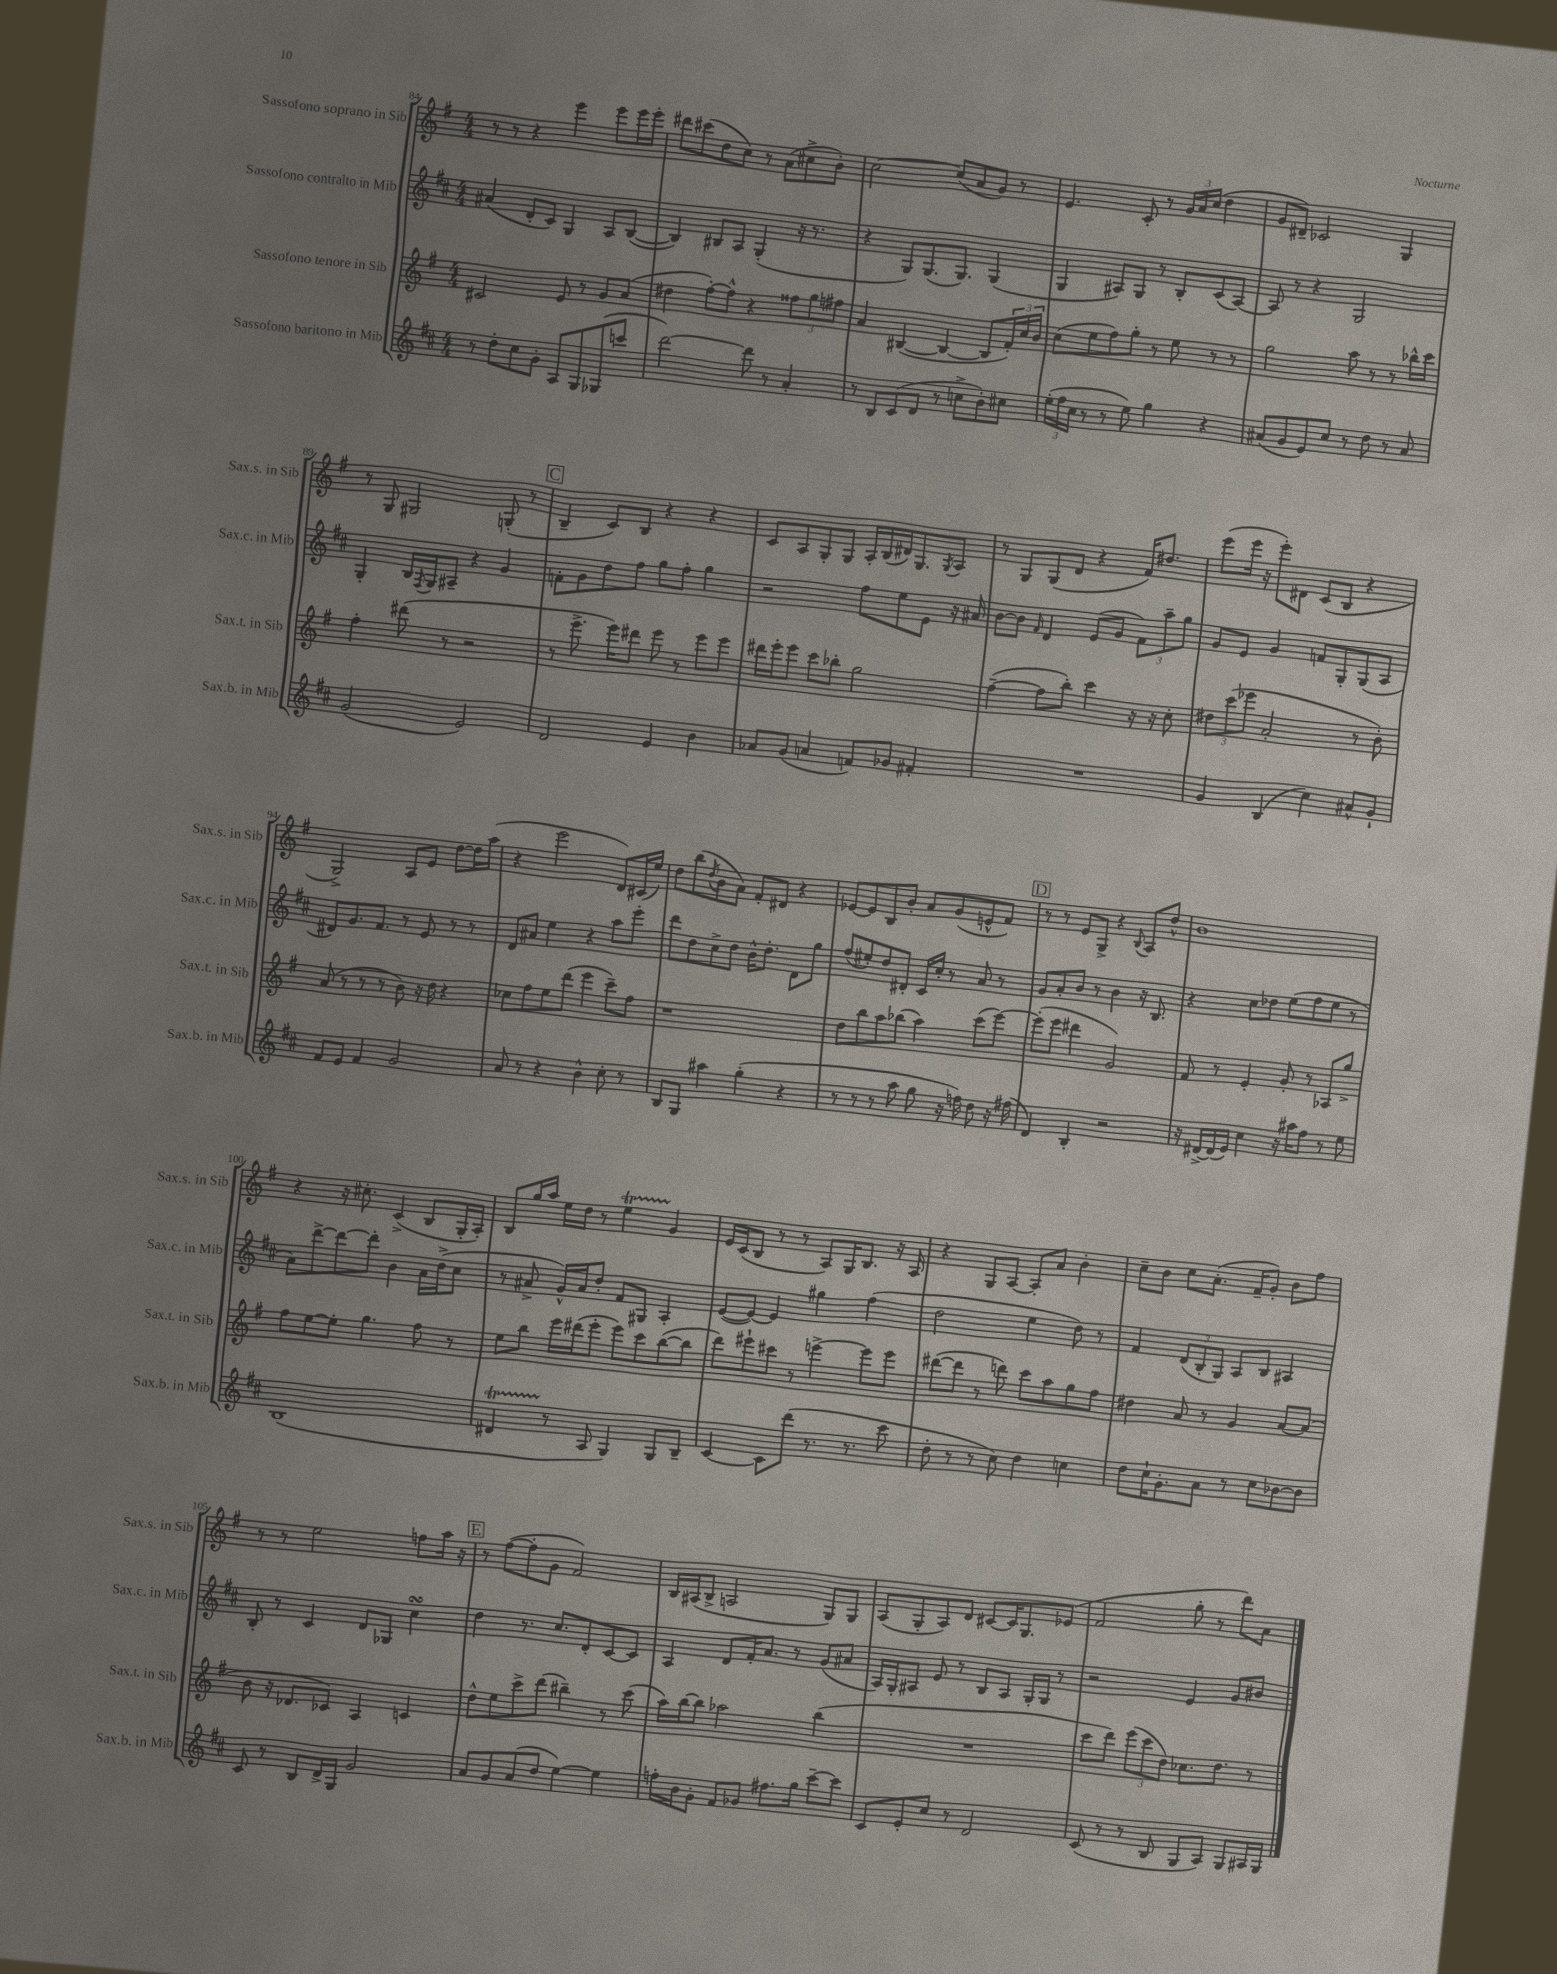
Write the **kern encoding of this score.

**kern	**kern	**kern	**kern
*staff4	*staff3	*staff2	*staff1
*clefG2	*clefG2	*clefG2	*clefG2
*k[f#c#]	*k[f#]	*k[f#c#]	*k[f#]
*M4/4	*M4/4	*M4/4	*M4/4
8r	2c#	(4a#	8r
8dd'	.	.	8r
8cc#	.	8d'	4r
8g'	.	8c#)	.
8A	8e	4G	4eee
8G	8r	.	.
(8G-	8g	8A	8eee
8ccc	(8a	([8B	16eee
.	.	.	16eee'
=	=	=	=
[2ddd)	4dd#	4B])	8ddd#
.	.	.	(8ccc#
.	[8ff#')	8B#	8dd
.	8ff#^^]	8A	8cc)
8ddd]	4r	(4G'	8r
8r	.	.	(8a
4a'	12ff##	16r	8cc#^
.	.	8.r	.
.	12gg	.	.
.	.	.	8b')
.	12ff#	.	.
=	=	=	=
8r	4a	4r	[2cc
8B	.	.	.
(8c#	([4B#	8G)	.
8d	.	(8.G	.
8r	4B#_	.	(8cc]
.	.	8.G)	.
8cc^	.	.	8a
8b')	8B#]	(4G	8g)
8cc#	24f#')	.	8r
.	24cc	.	.
.	24b	.	.
=	=	=	=
(24ee'	(8cc	4G	4.e
24ff#	.	.	.
24cc#	.	.	.
8r	8ee	.	.
8r	8ff#)	8A#)	.
8ee)	8gg'	8G	8c'
4gg	8r	8r	8r
.	8ee	8B'	24g
.	.	.	24a
.	.	.	(24cc
4r	8r	(8c#	4dd
.	8r	[8A#)	.
=	=	=	=
(8a#	2gg	8A#]	8g
8g	.	8r	8d#~)
8e)	.	4r	2c-
8cc#	.	.	.
8r	8aa	2G	.
8dd	8r	.	.
8r	8r	.	4G
8a#	16bb-^^	.	.
.	16ccc	.	.
=	=	=	=
(2g	4ff#'	4G'	8r
.	.	.	8G
.	(8ddd#	16B	2G#
.	.	8qF#	.
.	.	16G	.
.	8r	8A#~	.
2e)	2r	4r	.
.	.	4g	(8G'
.	.	.	8r
=	=	=	=
2d	8r	8f'	4B~
.	8.eee^	8g	.
.	.	8dd	8c)
.	16eee)	.	.
.	8ddd#	8ff#	8B
4e	8eee	8gg	4r
.	8r	8ff#'	.
4b	8eee	4gg	4r
.	8eee	.	.
=	=	=	=
8a-	16ddd#	2r	8c
.	16eee'	.	.
(8g	8eee	.	8A
4a	8ccc	.	8G'
.	8bb-'	.	8G
8f)	2gg	8ff#	16A'
.	.	.	(16B
8g-	.	8ee	16d#)
.	.	.	8.G
4f#'	.	8e	.
.	.	.	8qG
.	.	16r	8A
.	.	16a#	.
=	=	=	=
1r	([4ff#~	[8b	8r
.	.	8b]	8G
.	.	16qqf#	.
.	8ff#]	4d	(8G
.	8bb')	.	8d
.	4ccc	(8e	4r
.	.	8g	.
.	16r	12f#)	16f#)
.	16r	.	8.dd#
.	.	12aa~	.
.	8cc'	.	.
.	.	12gg	.
=	=	=	=
4g	12dd#	8g	(8eee
.	(12ccc	.	.
.	.	8e	16eee
.	12eee-	.	.
.	.	.	16r
(4B	2a'	4g	8eee')
.	.	.	8d#
4cc#)	.	8f	(8c
.	.	8G'	8B
8a#^^	8r	(8G	4r
8g`	8b')	8A	.
=	=	=	=
8f#	(8a	8d#)	2G^)
8e	8r	8.g	.
4f#	8r	.	.
.	.	8.f#	.
.	8r	.	.
2g	8b)	8r	8A
.	16r	8e	8e
.	16dd	.	.
.	4r	8r	[8dd
.	.	8r	16dd]
.	.	.	(16aa
=	=	=	=
8a	8cc-	8d	4r
8r	8ff#	8a#	.
4r	8ee	4ee	2eee
.	(8ddd	.	.
4b^^	4eee	4r	.
8cc#'	8ccc~)	8aa	8d)
8r	8ff#	8eee'	(16c#
.	.	.	16ee)
=	=	=	=
8B	1r	8ddd	8dd
8G	.	8dd	(8bb
.	.	.	8qdd
4aa#	.	8cc#^	8b
.	.	8dd	8a)
(4gg'	.	16b^^	8f#'
.	.	8.dd'	.
.	.	.	8d#
4r	.	8d	4r
.	.	8gg	.
=	=	=	=
8r	8dd	(8ff#	[8e-
8r	8bb	8ee#')	8e-]
8r	8aa	8dd	8B
8aa	(8bb-	8d#'	8b'
8gg	4aa)	16c#	8a
.	.	16cc#'	.
16r	.	8r	(8g
16ff)	.	.	.
8dd	(8ccc	8a	8e^^
16r	[8eee)	8r	8f#)
(16ff#	.	.	.
=	=	=	=
4d)	(8eee']	8g	8r
.	8eee	8a'	8r
4B'	4ddd#	8b	8e
.	.	8r	8G^
2r	2g)	4b	4r
.	.	.	8qqB
.	.	16r	8A
.	.	8.B	.
.	.	.	8dd^^
=	=	=	=
16r	8f#	4r	1b
[16d#^	.	.	.
(16d#]	8r	.	.
16e)	.	.	.
4cc#	4e'	8cc#	.
.	.	8dd-	.
16r	8g'	(8ee	.
16aa#	.	.	.
8ff#	8r	8ff#	.
8r	8A-	8ee	.
8ee	8gg^	8r	.
=	=	=	=
(1B	8ff#	8a)	4r
.	[8ee	[8ddd^	.
.	8ee']	8ddd_	16r
.	.	.	8.cc#'
.	4.gg	8ddd']	.
.	.	4b	(4c^
.	8ff#	16a	8B
.	.	(16dd^	.
.	8r	8cc#	16G'
.	.	.	16A')
=	=	=	=
4d#	8ee	8r	8B
.	8bb	8a#^	16gg
.	.	.	16aa
8r	16eee	16g^^)	16ee
.	(16ddd#	16a#	16dd
8A	8eee'	8dd'	8r
4G)	8eee)	8f#	4ee
.	8ccc	8G#	.
8G	([8bb	4A'	4g
8B~	8bb]	.	.
=	=	=	=
[4c#	8ddd)	([8e	16e
.	.	.	(16c
.	8eee#`	8e_)	8B
8c#]	8ccc#	4e]	8r
(8ddd	8r	.	8r
8.r	[4eee^	4gg#	8A)
.	.	.	16G
8.r	.	.	8.B
.	8eee]	(4ff#	.
8ccc#	8eee	.	16r
.	.	.	16A
=	=	=	=
8dd'	([8ddd#	2dd	4r
8r	8ddd#]	.	.
8r	8r	.	8G
8cc#)	8ddd)	.	[8A
4dd	8ccc	4ee	8A']
.	8aa	.	8a
4cc	8gg	8dd)	4b'
.	8ff#	8r	.
=	=	=	=
8dd	4dd#	4f#	8cc~
16cc#`	.	.	8b
8.g'	.	.	.
.	8a	(12d	8cc
.	.	12B'	.
8a	8r	.	(8.a'
.	.	12G)	.
8r	4g	8A	.
.	.	.	16f#~
8cc#	.	8B	8g')
[8b-	[8a	4A#	8b
8b-]	(8a]	.	8ff#
=	=	=	=
8c#	8b	8B'	8r
8r	16r	8r	8r
.	8.d-	.	.
8B	.	4c#	2ee
16d^	8c-)	.	.
16G	.	.	.
2g	4A	8d	.
.	.	8G-	.
.	4c	4cc#	8ff
.	.	.	16aa
.	.	.	16r
=	=	=	=
8a	8dd^^	4dd	8r
8g	8ee	.	([8ff#
(8a	8ccc^	8.r	8ff#']
8dd	(8ddd	.	8g
.	.	8.cc#	.
[4ee)	4bb#~)	.	2f#)
.	.	8d'	.
4ee]	8r	[8c#	.
.	(8ccc	8c#]	.
=	=	=	=
16ff'	16aa)	4A	16B
16b	[16bb	.	(16A#
8g'	8bb]	.	8B^
8f#	2aa-	8d	2A
8g-	.	16f#'	.
.	.	8.a	.
8.ff#	.	.	.
.	.	8r	.
16gg	.	.	.
[8ccc#~	(4bb	(8g	8G)
8ccc#]	.	8a#	8G
=	=	=	=
8c#	1r	16A)	(8A
.	.	16G'	.
8e'	.	8A#	8G'
8cc#	.	8e	8A)
8r	.	8r	8d
2d	.	8B	[8c#
.	.	8A#	16c#]
.	.	.	8.G
.	.	16G'	.
.	.	16G	.
.	.	8r	(8e-
=	=	=	=
(8c#	8ccc	2r	2f#
8r	8ddd)	.	.
8r	(12eee	.	.
.	12ccc	.	.
8B	.	.	.
.	12dd)	.	.
8G	8.cc-	4e	8gg'
8A)	.	.	8r
.	8.dd	.	.
8G	.	8g	8ddd)
16A#	8r	8b#	8a
16G	.	.	.
==	==	==	==
*-	*-	*-	*-
